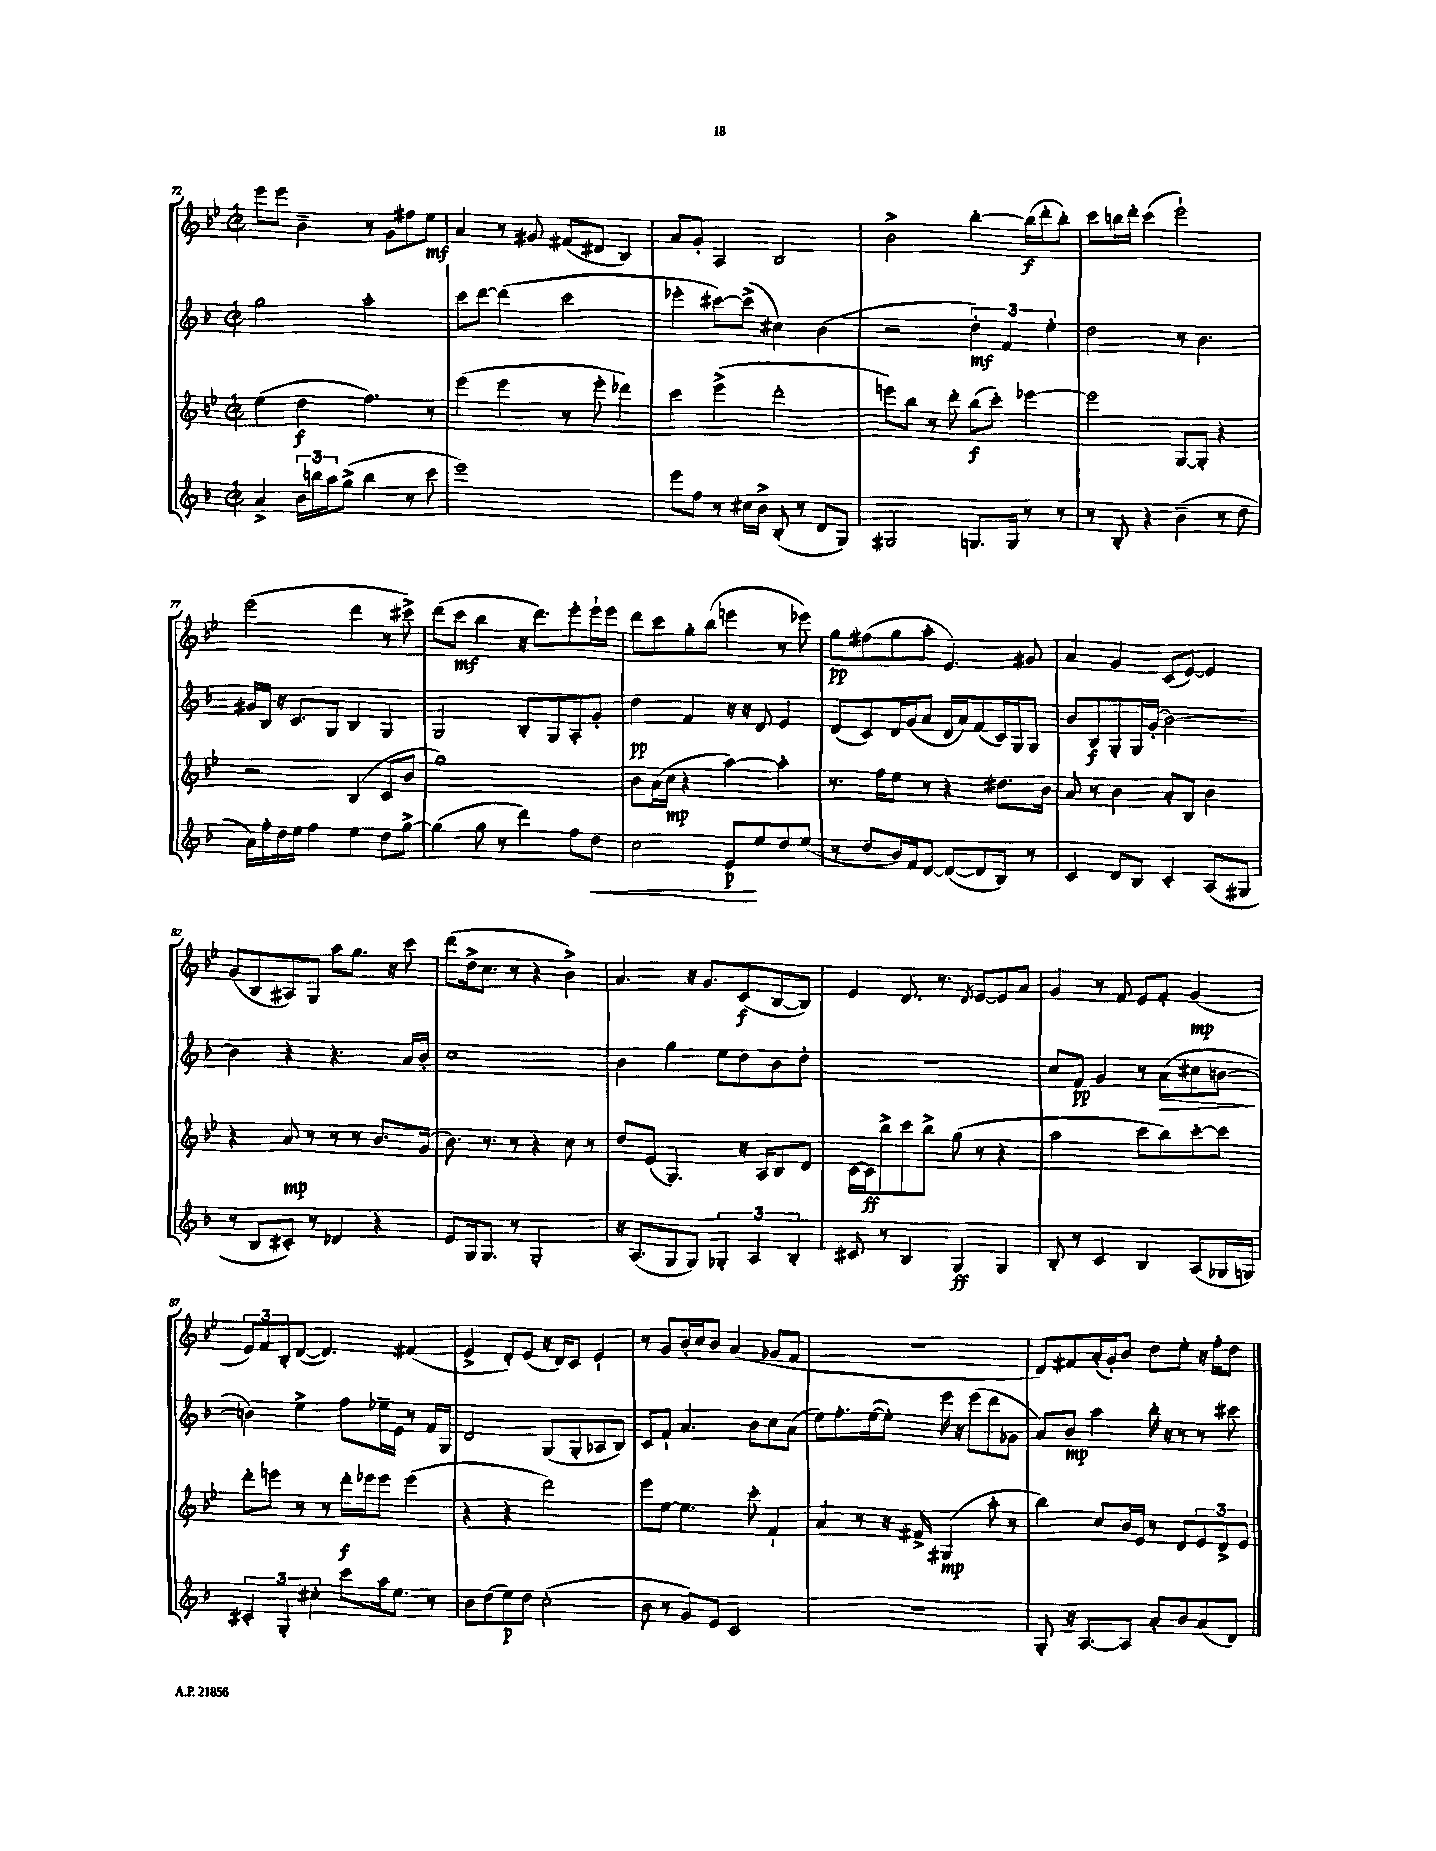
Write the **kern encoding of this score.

**kern	**kern	**kern	**kern
*staff4	*staff3	*staff2	*staff1
*clefG2	*clefG2	*clefG2	*clefG2
*k[b-]	*k[b-e-]	*k[b-]	*k[b-e-]
*M2/2	*M2/2	*M2/2	*M2/2
*met(c|)	*met(c|)	*met(c|)	*met(c|)
4a^	(4ee-	2gg	8eee-
.	.	.	8eee-
24b-	4dd	.	4b-~
24bb	.	.	.
24aa	.	.	.
(8gg^	.	.	.
4bb	4.ff)	2aa'	8r
.	.	.	8g
8r	.	.	8ff#
8ccc	8r	.	8ee-
=	=	=	=
1eee)	(4eee-	8ccc	4a
.	.	[8ddd	.
.	4eee-	(4ddd]	8r
.	.	.	8g#
.	8r	2ccc	(8f#
.	8eee-'	.	8d#
.	4ddd-)	.	4B-)
=	=	=	=
8eee	4ccc	4eee-'	8a
8ff	.	.	8g'
8r	(4eee-^	[8ccc#)	4A
16cc#	.	(8ccc#^]	.
16b-^	.	.	.
(8B-'	2ddd'	4cc#)	2B-
8r	.	.	.
8d	.	(4b-	.
8G)	.	.	.
=	=	=	=
2G#	8eee)	2r	2b-^
.	8bb-	.	.
.	8r	.	.
.	8ddd'	.	.
8.G	(8bb-	6dd')	[4bb-'
.	8ccc')	.	.
.	.	6f	.
16G	.	.	.
8r	[4eee-	.	(16bb-]
.	.	.	16ddd'
.	.	6ee'	.
8r	.	.	8bb-')
=	=	=	=
8r	2eee-]	2dd	8ccc
8B-'	.	.	16bb
.	.	.	16ddd'
4r	.	.	(4ccc
(4b-~	[8G	8r	2eee-`)
.	8G']	4.b-	.
8r	4r	.	.
8dd	.	.	.
=	=	=	=
16a)	2r	16g#	(2eee-
16ff'	.	16B-	.
16dd	.	16r	.
16ee	.	8.c	.
4ff	.	.	.
.	.	8G	.
4ee	(4B-	4B-	4ddd
8dd	8c	4G	8r
[8gg^	8b-	.	8ccc#^)
=	=	=	=
(4gg]	1gg)	2G	(8ddd
.	.	.	8ccc
8gg	.	.	4bb-
8r	.	.	.
4ddd)	.	8B-'	16r
.	.	.	8.ddd)
.	.	8G	.
8ff	.	8A'	8eee-'
8dd	.	8g'	16eee-`
.	.	.	16eee-
=	=	=	=
2cc	8b-	4dd	8ddd
.	(16a	.	8ccc
.	16cc	.	.
.	4r	4f	8gg'
.	.	.	(8bb-
8e	[4aa)	16r	4eee
.	.	16r	.
8ee	.	8d	.
8dd	4aa']	4e	8r
(8ee	.	.	8eee-)
=	=	=	=
8r	8.r	(8d	8gg
8dd	.	8c)	(8ff#
.	16ff	.	.
16b-)	8ee-	16d	8gg
16f	.	(16g	.
[8d	8r	8a	8aa'
(8d_	4r	16d	4.e-)
.	.	16a)	.
8d]	.	(8f	.
8B-)	8.dd#	16c)	.
.	.	16G	.
8r	.	8G	8g#
.	16b-	.	.
=	=	=	=
4c	8a	8b-	4a
.	8r	8B-	.
8d	4b-	8G'	4g
8B-	.	16G	.
.	.	(16g'	.
4c'	8a'	[2b-)	(8c
.	8B-	.	[8e-)
(8A	4b-	.	4e-]
8G#	.	.	.
=	=	=	=
8r	4r	4b-]	(8g
8B-	.	.	8B-
8c#')	8a	4r	8A#)
8r	8r	.	8G
4d-	8r	4.r	8aa
.	8r	.	8.gg
4r	8.b-	.	.
.	.	.	16r
.	.	16a	8ccc
.	(16g	16b-'	.
=	=	=	=
8e	8.b-)	1cc	(8ddd
16G	.	.	16dd^
8.G	8.r	.	8.cc
8r	8r	.	8r
2G'	4r	.	4r
.	8cc	.	4b-^)
.	8r	.	.
=	=	=	=
16r	8dd	4b-	4.a
(8.A	.	.	.
.	(8e-	.	.
8G	4.G)	4gg	.
8G)	.	.	16r
.	.	.	8.g
6G-'	.	8ee	.
.	16r	8dd	(8c
6A	.	.	.
.	16A	.	.
.	8B-	8b-	[8B-
6B-'	.	.	.
.	8d	8dd'	8B-])
=	=	=	=
8c#	[16c	1r	4e-
.	16c]	.	.
8r	8bb-^	.	.
4B-	8ccc	.	8.d
.	8bb-^	.	.
.	.	.	8.r
4G	(8gg	.	.
.	.	.	8qd
.	8r	.	[8e-
4G	4r	.	8e-]
.	.	.	8a
=	=	=	=
8B-'	2aa	8cc	4g
8r	.	8f	.
4c	.	4g	8r
.	.	.	8f
4B-	8ccc	8r	8e-
.	8bb-)	(8a	8f'
(8A	[8ccc'	8cc#	(4g
16G-	8ccc]	[8b	.
16G)	.	.	.
=	=	=	=
6c#'	8ddd'	4b])	12e-)
.	.	.	12f
.	8eee	.	.
6G'	.	.	12B-'
.	8r	4ee^	([8d
6cc#'	.	.	.
.	8r	.	4.d])
8ccc	16ddd'	8ff	.
.	16eee-	.	.
16aa	8eee-	16ee-~	.
8.ee	.	16e	.
.	(4eee-	8r	(4f#
8r	.	16f	.
.	.	16G	.
=	=	=	=
8b-	4r	2d	4e-^
(8dd	.	.	.
8ee)	4r	.	8d')
8dd	.	.	(8e-
(2cc'	2ddd)	(8G	16r
.	.	.	16d)
.	.	8G'	8c
.	.	8A-	4e-`
.	.	8B-)	.
=	=	=	=
8b-	8eee-	8c	8r
8r	[8ee-	8f`	8g
8g)	4.ee-]	4.a	16b-'
.	.	.	16cc
8e	.	.	8b-
2c	.	.	(4a
.	8ccc'	8b-	.
.	4f`	8cc	8g-
.	.	(8a	8f
=	=	=	=
1r	4a	8ee)	1r
.	.	8.ff'	.
.	8r	.	.
.	.	([16ee	.
.	16r	8ee'])	.
.	16f#^	.	.
.	(4G#	16eee	.
.	.	16r	.
.	.	(8eee	.
.	8aa'	8ddd	.
.	8r	8g-	.
=	=	=	=
8G'	4bb-)	8a)	8d)
16r	.	8b-	8f#
[8.A	.	.	.
.	8cc	4aa	(16a'
.	.	.	16g')
8A]	16b-	.	8b-
.	16e-	.	.
8a'	8r	16bb-'	8dd
.	.	16r	.
8b-	8d	8r	8ee-'
(8a	12e-	8r	16r
.	.	.	16ff'
.	12d^	.	.
8d)	.	8ccc#	8dd
.	12e-	.	.
==	==	==	==
*-	*-	*-	*-
